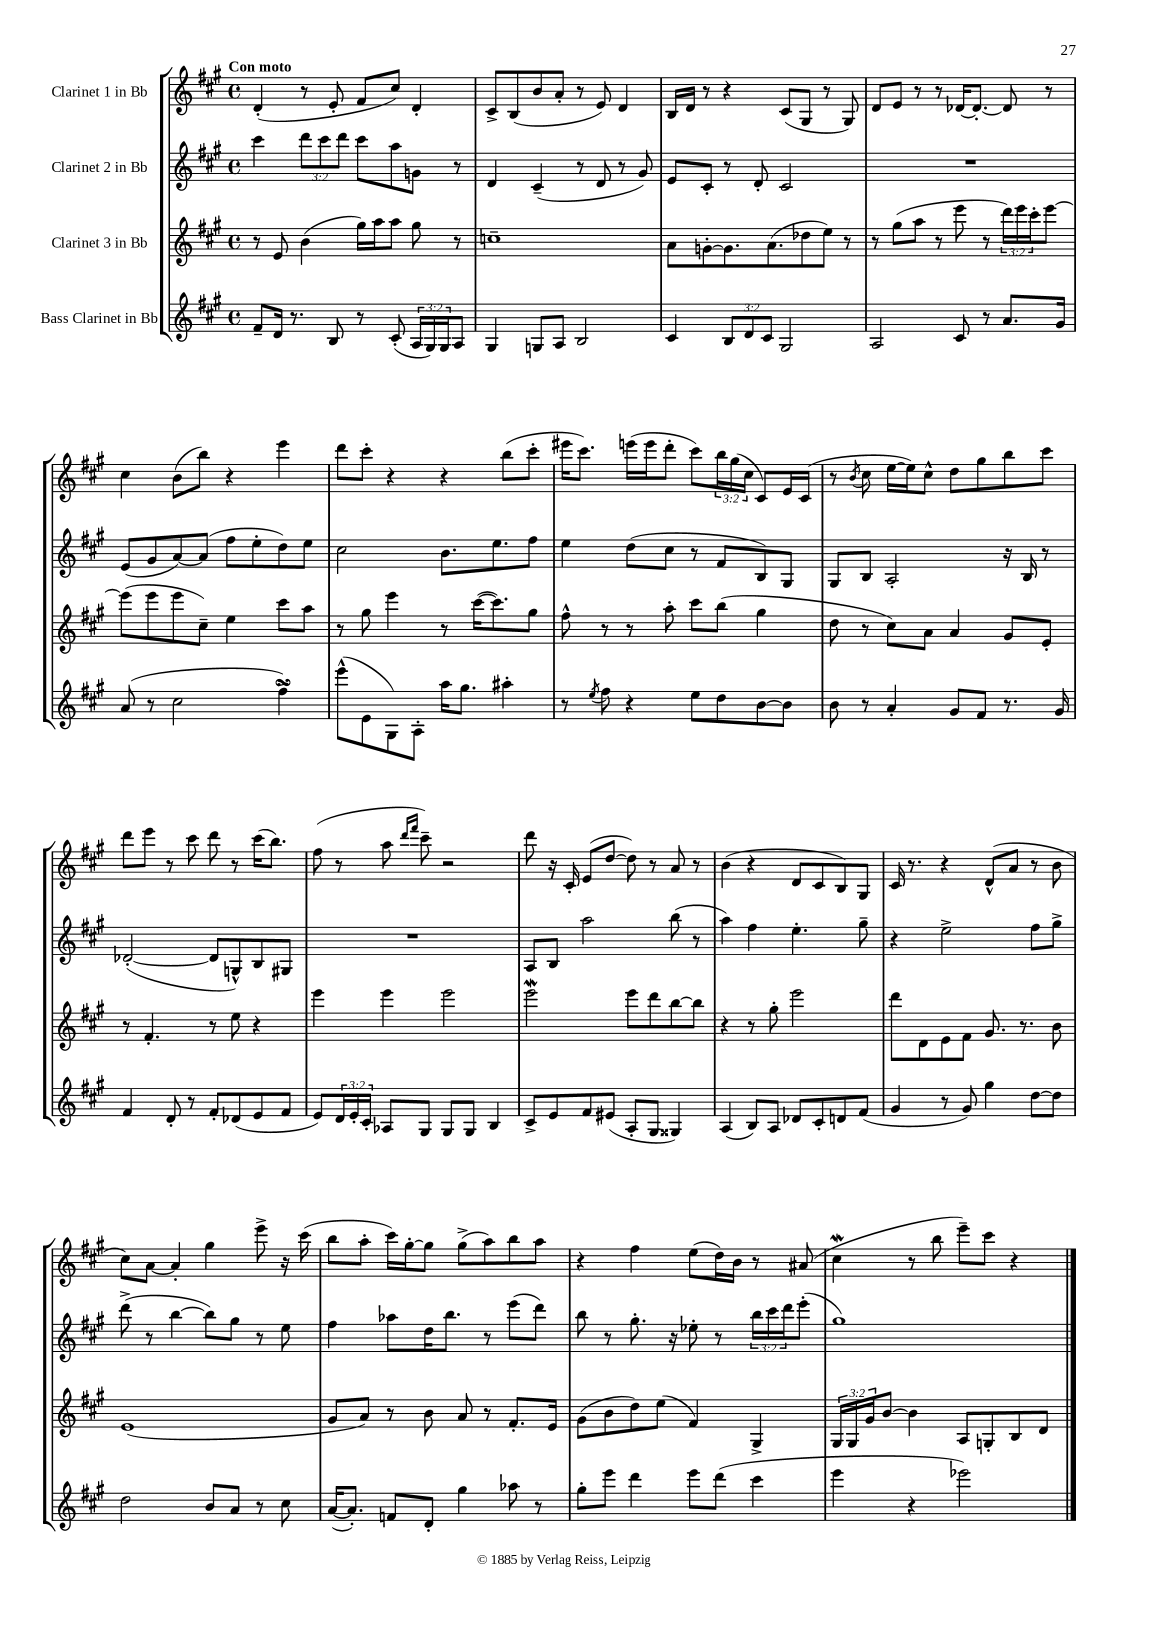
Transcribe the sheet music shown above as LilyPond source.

<<
\new StaffGroup <<
\new Staff = "s0" \with { instrumentName = "Clarinet 1 in Bb" } {
    \clef treble \key a \major \defaultTimeSignature \time 4/4 \override Staff.TupletNumber.text = #tuplet-number::calc-fraction-text \tempo "Con moto"
    d'4-.( r8 e'8-. fis'8 cis''8) d'4-. |
    cis'8-> b8( b'8 a'8-. r8 e'8) d'4 |
    b16 d'16 r8 r4 cis'8( gis8 r8 gis8) |
    d'8 e'8 r8 r8 des'16~ des'8.~-. des'8 r8 |
    cis''4 b'8( b''8) r4 e'''4 |
    d'''8 cis'''8-. r4 r4 b''8( cis'''8-. |
    eis'''16 cis'''8.) e'''16( e'''16 d'''8-. cis'''8) \tuplet 3/2 { b''16 gis''16( cis''16 } cis'8) e'16 cis'16( |
    r8 \acciaccatura { b'8 } cis''8 e''16~ e''16) cis''8-^ d''8 gis''8 b''8 cis'''8 |
    d'''8 e'''8 r8 cis'''8 d'''8 r8 cis'''16( b''8.) |
    fis''8( r8 a''8 \grace { d'''16 fis'''16 } cis'''8--) r2 |
    d'''8 r16 cis'16-. e'8( d''8~ d''8) r8 a'8 r8 |
    b'4( r4 d'8 cis'8 b8) gis8 |
    cis'16 r8. r4 d'8-^( a'8 r8 b'8 |
    cis''8) a'8~ a'4-. gis''4 e'''8-> r16 cis'''16( |
    b''8 a''8-. cis'''16) gis''16~-. gis''8 gis''8->( a''8) b''8 a''8 |
    r4 fis''4 e''8( d''16) b'16 r8 ais'8( |
    cis''4\mordent r8 b''8 e'''8--) cis'''8 r4 \bar "|." |
}
\new Staff = "s1" \with { instrumentName = "Clarinet 2 in Bb" } {
    \clef treble \key a \major \defaultTimeSignature \time 4/4 \override Staff.TupletNumber.text = #tuplet-number::calc-fraction-text
    cis'''4 \tuplet 3/2 { d'''8 cis'''8 d'''8 } cis'''8 a''8 g'8 r8 |
    d'4 cis'4--( r8 d'8 r8 gis'8) |
    e'8 cis'8-. r8 d'8-. cis'2 |
    R1 |
    e'8( gis'8 a'8~) a'8( fis''8 e''8-. d''8) e''8 |
    cis''2 b'8. e''8. fis''8 |
    e''4 d''8( cis''8 r8 fis'8 b8) gis8 |
    gis8 b8 a2-. r16 b16 r8 |
    des'2~-.( des'8 g8-^) b8 gis8 |
    R1 |
    a8 b8 a''2 b''8( r8 |
    a''4) fis''4 e''4.-. gis''8-- |
    r4 e''2-> fis''8 gis''8-> |
    d'''8->( r8 b''4~ b''8) gis''8 r8 e''8 |
    fis''4 aes''8 d''16 b''8. r8 e'''8( d'''8) |
    b''8 r8 gis''8.-. r16 ees''8-. r8 \tuplet 3/2 { b''16 cis'''16 d'''16 } e'''8-.( |
    gis''1) \bar "|." |
}
\new Staff = "s2" \with { instrumentName = "Clarinet 3 in Bb" } {
    \clef treble \key a \major \defaultTimeSignature \time 4/4 \override Staff.TupletNumber.text = #tuplet-number::calc-fraction-text
    r8 e'8 b'4( gis''16) a''16 a''8 gis''8 r8 |
    c''1-- |
    a'8 g'8~-. g'8. a'8.( des''8 e''8) r8 |
    r8 gis''8( a''8 r8 e'''8 r8 \tuplet 3/2 { d'''16) e'''16 cis'''16-. } e'''8~ |
    e'''8( e'''8 e'''8 cis''8--) e''4 cis'''8 a''8 |
    r8 gis''8 e'''4 r8 cis'''16~( cis'''8.) gis''8 |
    fis''8-^ r8 r8 a''8-. cis'''8 b''8( gis''4 |
    d''8 r8 cis''8) a'8 a'4 gis'8 e'8-. |
    r8 fis'4.-. r8 e''8 r4 |
    e'''4 e'''4 e'''2 |
    e'''2\mordent e'''8 d'''8 b''8~ b''8 |
    r4 r8 gis''8-. e'''2 |
    d'''8 d'8 e'8 fis'8 gis'8. r8. b'8 |
    e'1( |
    gis'8 a'8) r8 b'8 a'8 r8 fis'8.-. e'16 |
    gis'8( b'8 d''8) e''8( fis'4) gis4-> |
    \tuplet 3/2 { gis16 gis16 gis'16 } b'8~ b'4 a8 g8-. b8 d'8 \bar "|." |
}
\new Staff = "s3" \with { instrumentName = "Bass Clarinet in Bb" } {
    \clef treble \key a \major \defaultTimeSignature \time 4/4 \override Staff.TupletNumber.text = #tuplet-number::calc-fraction-text
    fis'8-- d'16 r8. b8 r8 cis'8-.( \tuplet 3/2 { a16 gis16) gis16 } a8 |
    gis4 g8 a8 b2 |
    cis'4 \tuplet 3/2 { b8 d'8 cis'8 } gis2 |
    a2 cis'8 r8 a'8. gis'16 |
    a'8( r8 cis''2 fis''4->\turn) |
    e'''8-^( e'8 gis8) a8-. a''16 gis''8. ais''4-. |
    r8 \acciaccatura { e''8 } fis''8 r4 e''8 d''8 b'8~ b'8 |
    b'8 r8 a'4-. gis'8 fis'8 r8. gis'16 |
    fis'4 d'8-. r8 fis'8-. des'8( e'8 fis'8 |
    e'8) \tuplet 3/2 { d'16 e'16-. cis'16-. } aes8 gis8 gis8 gis8 b4 |
    cis'8-> e'8 fis'8 eis'8( a8-. gis8 gisis4) |
    a4( b8) a8 des'8 cis'8-. d'8 fis'8( |
    gis'4 r8 gis'8) gis''4 d''8~ d''8 |
    d''2 b'8 a'8 r8 cis''8 |
    a'16~( a'8.-.) f'8 d'8-. gis''4 aes''8 r8 |
    gis''8-. e'''8 d'''4 e'''8 d'''8( cis'''4 |
    e'''4 r4 ees'''2) \bar "|." |
}
>>
>>
\layout { \context { \Score \remove "Bar_number_engraver" } }
